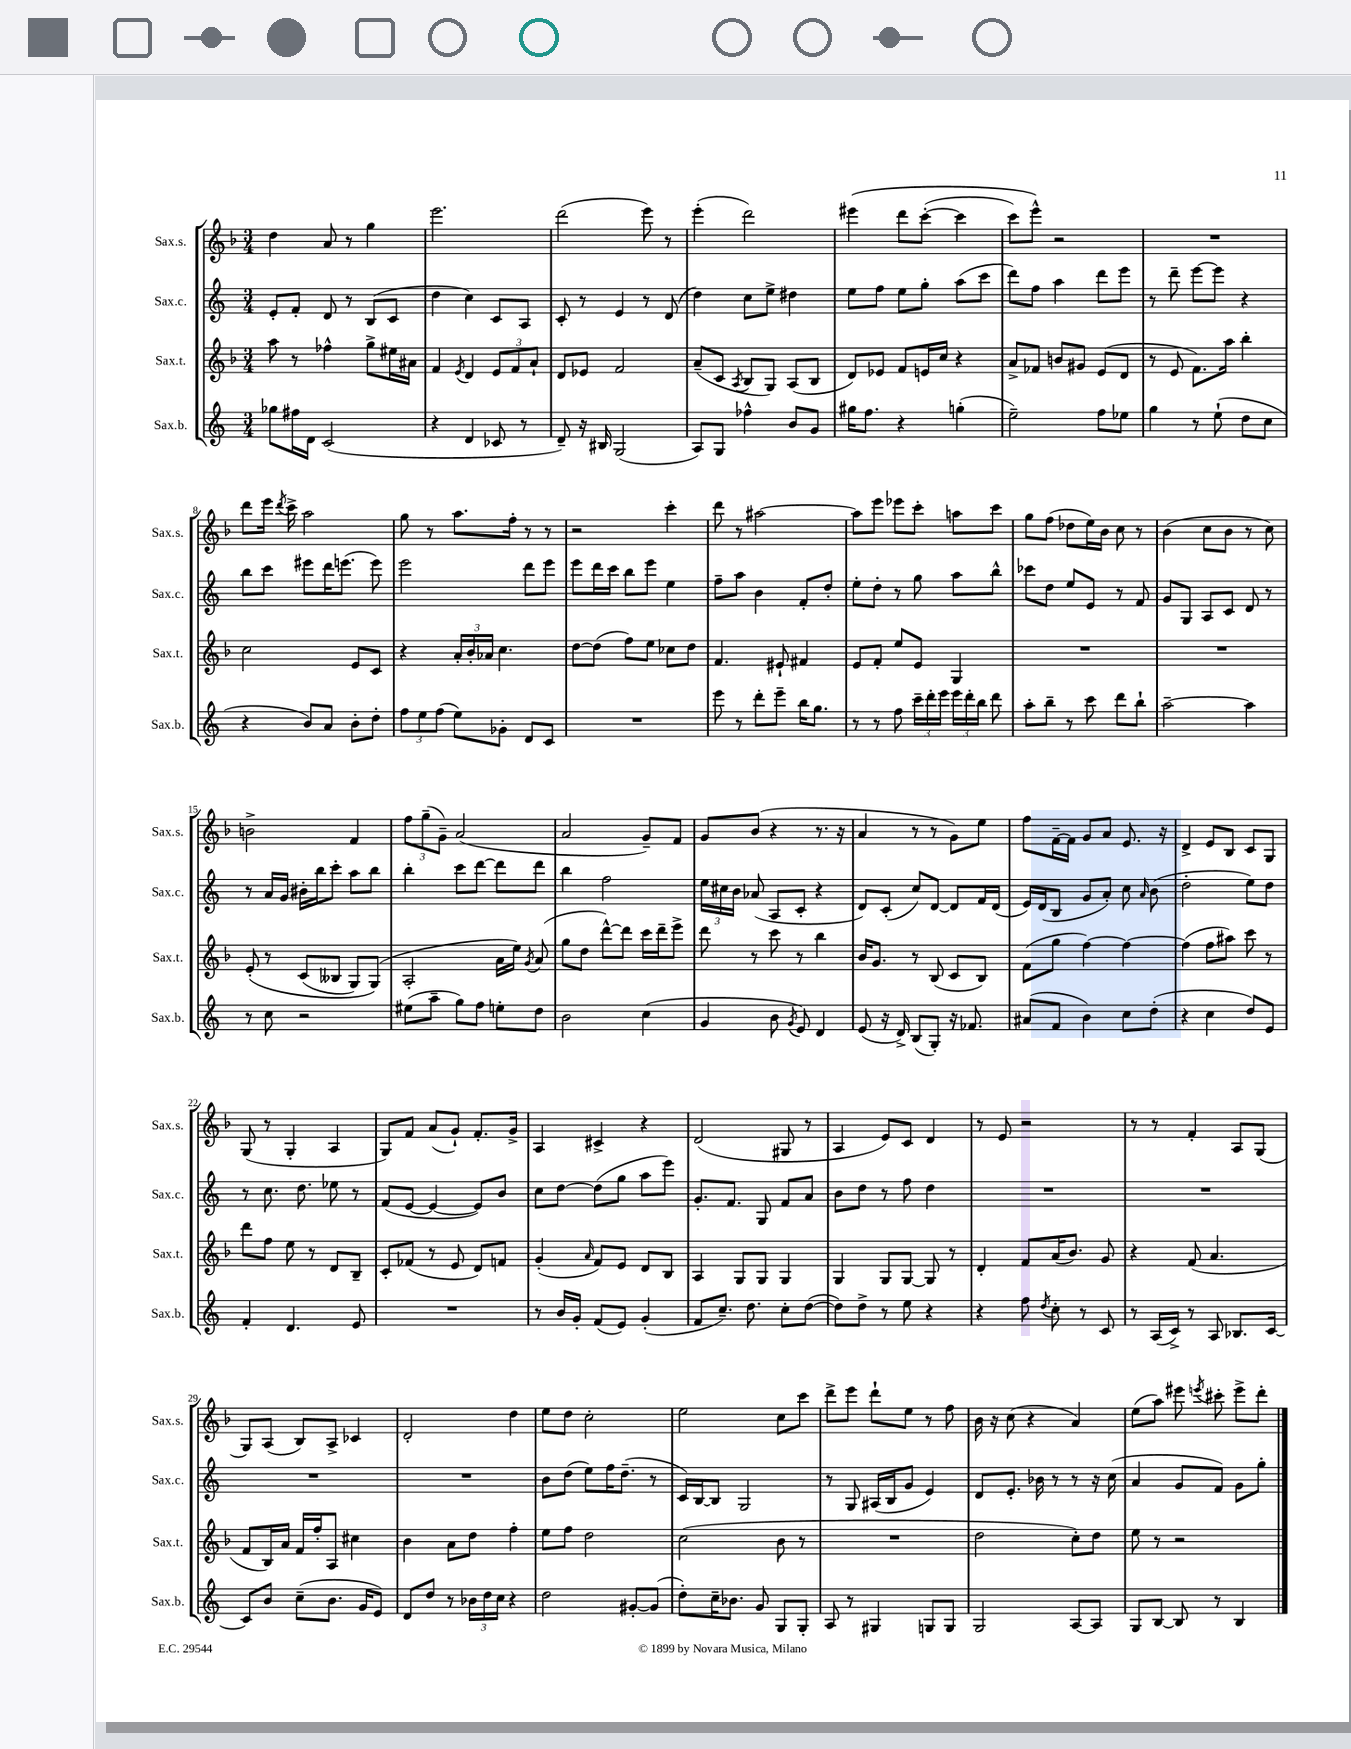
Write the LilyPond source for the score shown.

<<
\new StaffGroup <<
\new Staff = "s0" \with { instrumentName = "Sax.s." shortInstrumentName = "Sax.s." } {
    \clef treble \key f \major \numericTimeSignature \time 3/4
    \autoBeamOff d''4 a'8 r8 g''4 |
    e'''2. |
    d'''2( e'''8) r8 |
    e'''4-.( d'''2) |
    eis'''4\( d'''8[ c'''8]~-.( c'''4 |
    c'''8[) e'''8]-^\) r2 |
    R2. |
    d'''8[ e'''16] \acciaccatura { d'''8 } c'''16-> a''2 |
    g''8 r8 a''8.[ f''16]-. r8 r8 |
    r2 c'''4-. |
    d'''8 r8 ais''2~ |
    ais''8[ e'''8] ees'''8[ c'''8]-. a''8[ c'''8] |
    g''8[ f''8]( des''8[ e''16) bes'16] c''8 r8 |
    bes'4( c''8[ bes'8] r8 c''8) |
    b'2-> f'4 |
    \tuplet 3/2 { f''8[ g''8--( g'8]--) } a'2( |
    a'2 g'8[--) f'8] |
    g'8[ bes'8]( r4 r8. r16 |
    a'4 r8 r8 g'8[) e''8] |
    f''8[ f'16~-- f'16] g'8[ a'8] e'8. r16 |
    d'4-> e'8[ bes8] c'8[ g8] |
    g8( r8 g4-. a4 |
    g8[) f'8] a'8[( g'8]-!) f'8.[-. g'16]-> |
    a4 cis'4-> r4 |
    d'2( gis8 r8 |
    a4 e'8[) c'8] d'4 |
    r8 e'8 r2 |
    r8 r8 f'4-. a8[ g8]( |
    g8[) a8]( bes8[) a8]-> ces'4 |
    d'2-. d''4 |
    e''8[ d''8] c''2-. |
    e''2 c''8[ c'''8] |
    d'''8[-> e'''8] d'''8[-! e''8] r8 f''8 |
    bes'16 r16 c''8( r4 a'4) |
    e''8[( a''8]) eis'''8 \acciaccatura { e'''8 } cis'''8-. e'''8[-> d'''8]-. \bar "|." |
}
\new Staff = "s1" \with { instrumentName = "Sax.c." shortInstrumentName = "Sax.c." } {
    \clef treble \key c \major \numericTimeSignature \time 3/4
    \autoBeamOff e'8[-. f'8]-. d'8 r8 b8[( c'8] |
    d''4 c''4) c'8[ a8] |
    c'8-. r8 e'4 r8 d'8( |
    d''4) c''8[ e''8]-> dis''4 |
    e''8[ f''8] e''8[ g''8]-. a''8[( c'''8] |
    d'''8[) f''8] a''4 d'''8[ e'''8] |
    r8 d'''8-- e'''8[~ e'''8] r4 |
    b''8[ c'''8] eis'''8[ d'''16 e'''8.]( e'''8) |
    e'''2 d'''8[ e'''8] |
    e'''8[ d'''16 c'''16] b''8[ e'''8] e''4 |
    f''8[-- a''8] b'4 f'8[-. d''8]-. |
    e''8[-. d''8]-. r8 g''8 a''8[ b''8]-^ |
    ces'''8[ d''8] e''8[ e'8] r8 f'8 |
    g'8[ g8] a8[ c'8] d'8 r8 |
    r8 a'16[ g'16] bis'16[-. b''16 c'''8]-. a''8[ b''8] |
    b''4-. c'''8[ d'''8]~ d'''8[ d'''8] |
    b''4 f''2 |
    \tuplet 3/2 { e''16[ cis''16 b'16] } aes'8( a8[ c'8]-. r4 |
    d'8[) c'8]-.( c''8[) d'8]~ d'8[ f'16 d'16]( |
    e'16[) d'16( b8] g'8[ a'8]-.) c''8 \grace { a'16 } b'8( |
    d''2-. e''8[) d''8] |
    r8 c''8. d''8. ees''8 r8 |
    f'8[( e'8]~ e'4~ e'8[) b'8] |
    c''8[ d''8]~ d''8[( g''8] a''8[ e'''8]) |
    g'8.[-. f'8.] g8 f'8[ a'8] |
    b'8[ d''8] r8 f''8 d''4 |
    R2. |
    R2. |
    R2. |
    R2. |
    b'8[ d''8]( e''8[) f''16 d''8.]--( r8 |
    c'16[) b16~ b8] g2 |
    r8 g8 ais16[( b16 g'8] e'4) |
    d'8[ e'8.]-. bes'16 r8 r8 r16 c''16( |
    a'4 g'8[ f'8]) g'8[ g''8]-. \bar "|." |
}
\new Staff = "s2" \with { instrumentName = "Sax.t." shortInstrumentName = "Sax.t." } {
    \clef treble \key f \major \numericTimeSignature \time 3/4
    \autoBeamOff a''8 r8 fes''4-^ g''8[-> eis''16 ais'16] |
    f'4 \acciaccatura { e'8 } d'4 \tuplet 3/2 { e'8[ f'8 a'8]-! } |
    d'8[ ees'8] f'2 |
    a'8[--( c'8] \acciaccatura { a8 } bes8[ g8]) a8[( bes8] |
    d'8[) ees'8] f'8[ e'16 c''16] r4 |
    a'8[-> fes'8] b'8[ gis'8] e'8[( d'8] |
    r8 e'8 f'8.[) a''16] bes''4-. |
    c''2 e'8[ c'8] |
    r4 \tuplet 3/2 { a'16[-. bes'16-. aes'16] } c''4. |
    d''8[~ d''8]( f''8[) e''8] ces''8[ d''8] |
    f'4. eis'8-! fis'4 |
    e'8[ f'8]-. e''8[ e'8] g4 |
    R2. |
    R2. |
    e'8-.\( r8 c'8[( beses8] g8[) g8](\) |
    a2-. a'16[ e''16]) \acciaccatura { g'8 } a'8( |
    g''8[ d''8] d'''8[~-^) d'''8] c'''16[ d'''16-- e'''8]-> |
    d'''8 r8 c'''8 r8 bes''4 |
    bes'16[ g'8.] r8 bes8( c'8[ bes8]) |
    f'8[( g''8] f''4~) f''4~ |
    f''4( f''8[ ais''8]) c'''8 r8 |
    d'''8[ f''8] e''8 r8 d'8[ bes8]-- |
    c'8[-. fes'8]( r8 e'8 d'8[) f'8] |
    g'4-.( \grace { a'16 } f'8[) e'8] d'8[ bes8] |
    a4 g8[ g8] g4 |
    g4 g8[ g8]~ g8 r8 |
    d'4-. f'8[ a'16( bes'8.]) g'8 |
    r4 f'8( a'4. |
    f'8[ bes16) a'16] f'16[ f''16-. a8] cis''4 |
    bes'4 a'8[ d''8] f''4-. |
    e''8[ f''8] d''2 |
    c''2( bes'8 r8 |
    R2. |
    d''2 c''8[-.) d''8] |
    e''8 r8 r2 \bar "|." |
}
\new Staff = "s3" \with { instrumentName = "Sax.b." shortInstrumentName = "Sax.b." } {
    \clef treble \key c \major \numericTimeSignature \time 3/4
    \autoBeamOff ges''8[ fis''16 d'16] c'2( |
    r4 d'4 ces'8 r8 |
    d'8--) r16 bis16 g2( |
    a8[) g8] fes''4-^ b'8[ g'8] |
    gis''16[ f''8.] r4 g''4-.( |
    e''2--) f''8[ ees''8] |
    g''4 r8 e''8-!( d''8[ c''8] |
    r4 b'8[) a'8] b'8[-. d''8]-. |
    \tuplet 3/2 { f''8[ e''8 f''8]( } e''8[) ges'8]-. d'8[ c'8] |
    R2. |
    e'''8 r8 d'''8[-. e'''8]-- b''16[ g''8.] |
    r8 r8 f''8 \tuplet 3/2 { c'''16[-- d'''16-. e'''16] } \tuplet 3/2 { e'''16[ d'''16-. b''16] } d'''8 |
    a''8[-. b''8]-- r8 c'''8 d'''8[ b''8]-! |
    a''2~-- a''4 |
    r8 c''8 r2 |
    eis''8[( a''8]-- g''8[) f''8] e''8[-. d''8] |
    b'2 c''4( |
    g'4 b'8 \acciaccatura { g'8 } e'8) d'4 |
    e'8( r16 d'16->) b8[( g8]-.) r16 fes'8. |
    ais'8[( f'8] b'4) c''8[ d''8]-.( |
    r4 c''4 d''8[) e'8] |
    f'4-. d'4. e'8 |
    R2. |
    r8 b'16[ g'16]-. f'8[( e'8]) g'4-.( |
    f'8[ c''8.]--) d''8. c''8[-. d''8]~( |
    d''8[) d''8]-> r8 e''8 r4 |
    r4 f''8 \acciaccatura { d''8 } c''8-. r8 c'8 |
    r8 a16[( c'16]->) r8 a8 bes8.[ c'16]~ |
    c'8[ b'8] c''8[--( b'8.] g'16[ e'8]) |
    d'8[ d''8] r8 \tuplet 3/2 { bes'16[ d''16 c''16] } r4 |
    d''2 gis'8[~-. gis'8]( |
    d''8[-.) c''16-- bes'8.] g'8 g8[ g8]-. |
    a8 r8 gis4 g8[ g8] |
    g2 a8[~ a8] |
    g8[ b8]~ b8 r8 b4 \bar "|." |
}
>>
>>
